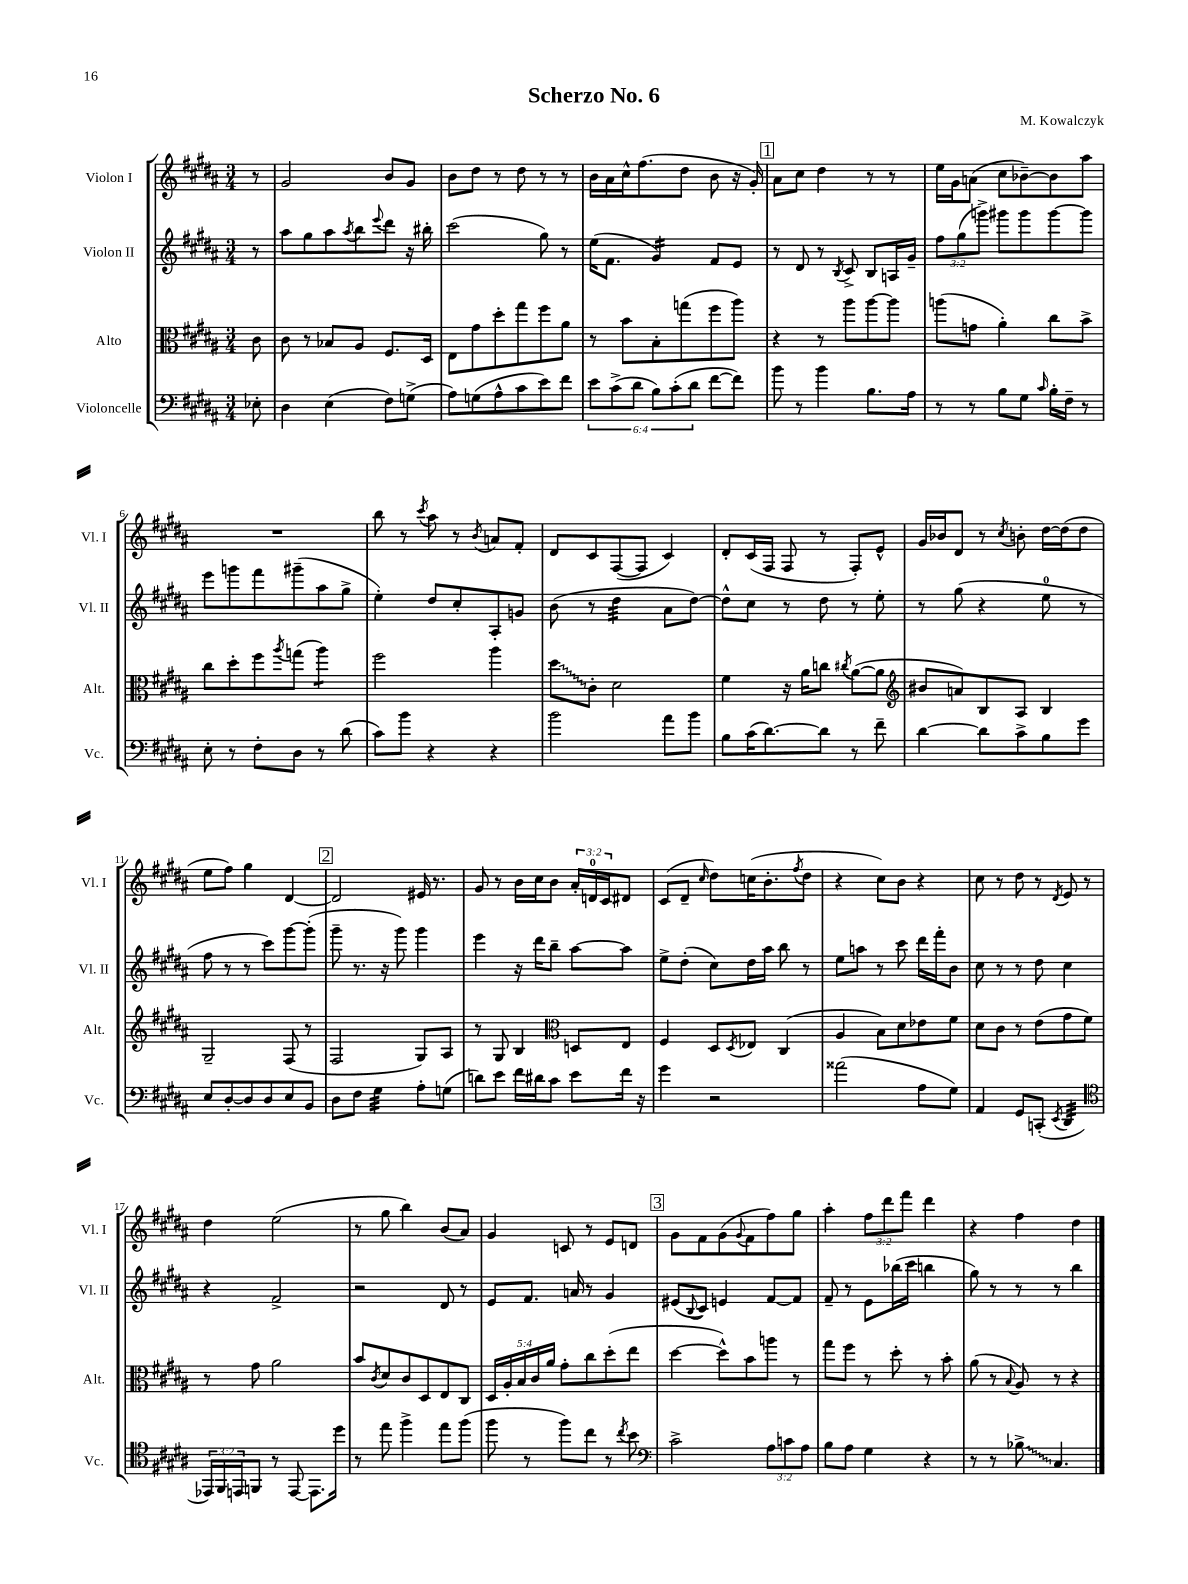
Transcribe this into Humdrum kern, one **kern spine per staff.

**kern	**kern	**kern	**kern
*staff4	*staff3	*staff2	*staff1
*clefF4	*clefC3	*clefG2	*clefG2
*k[f#c#g#d#a#]	*k[f#c#g#d#a#]	*k[f#c#g#d#a#]	*k[f#c#g#d#a#]
*M3/4	*M3/4	*M3/4	*M3/4
8E-'\	8c#\	8r	8r
=	=	=	=
4D#\	8c#\	8aa#\L	2g#/
.	8r	8gg#\	.
(4E\	8B-/L	8aa#\	.
.	.	8qaa#/	.
.	8A#/J	8bb\	.
.	.	8qqeee/	.
8F#\L)	8.F#/L	8ddd#\J	8b/L
(8G^\J	.	16r	8g#/J
.	16D#/Jk	16bb#'\	.
=	=	=	=
8A#\L)	8E\L	(2ccc#\	8b\L
(8G\	8g#\	.	8dd#\J
8A#^^\	8dd#'\	.	8r
8c#\	8gg#\	.	8dd#\
8e\)	8ff#\	8gg#\)	8r
8f#\J	8a#\J	8r	8r
=	=	=	=
12e\L	8r	(16ee\LK	16b\LL
.	.	8.f#\J	16a#\
(12c#^\	.	.	.
.	8b\L	.	16cc#^^\J
12d#\J	.	.	.
.	.	.	(8.ff#\
12B\L)	8B'\	4g#/)	.
(12c#'\	.	.	.
.	(8gg\	.	8dd#\J
12d#\J	.	.	.
[8f#\L	8ff#\	8f#/L	8b\
8f#\]J)	8aa#\J)	8e/J	16r
.	.	.	16g#'/)
=	=	=	=
8b\	4r	8r	8a#\L
8r	.	8d#/	8cc#\J
4b\	8r	8r	4dd#\
.	.	8qB/	.
.	8aa#\L	8c#^/	.
8.B\L	[8aa#\	8B/L	8r
.	8aa#\]J	16A/L	8r
16A#\Jk	.	16g#~/JJ	.
=	=	=	=
8r	(8aa\L	12ff#\L	16ee\LL
.	.	.	16g#\J
.	.	(12gg#\	.
8r	8g\J	.	(8a\J
.	.	12ggg^\J)	.
8B\L	4a#'\)	8ggg#\L	8cc#\L
8G#\J	.	8ggg#\	[8b-~\)
16qqc#/	.	.	.
16B'\LL	8cc#\L	[8ggg#\	8b-\]
16F#~\JJ	.	.	.
8r	8b^\J	8ggg#\]J	8aa#\J
=	=	=	=
8E'\	8cc#\L	8eee\L	2.r
8r	8dd#'\	8ggg\	.
8F#'\L	8ff#\	8fff#\	.
.	8qaa#/	.	.
8D#\J	(8gg\J	(8ggg#~\	.
8r	4aa#\)	8aa#\	.
(8d#\	.	8gg#^\J	.
=	=	=	=
8c#\L)	2ff#\	4ee'\)	8bb\
8b\J	.	.	8r
.	.	.	8qccc#/
4r	.	8dd#/L	8aa#\
.	.	8cc#'/	8r
.	.	.	8qb/
4r	4aa#\	8A#'/	8a/L
.	.	8g/J	8f#'/J
=	=	=	=
2b\	8dd#\L	(8b\	8d#/L
.	8c#'\J	8r	8c#/
.	2d#\	4dd#\	([8F#/
.	.	.	8F#/]J
8a#\L	.	8a#\L	4c#/)
8b\J	.	[8dd#\J)	.
=	=	=	=
8B\L	4f#\	8dd#^^\]L	8d#'/L
(16c#\K	.	8cc#\J	(16c#/L
[8.d#\)	.	.	16F#/JJ
.	16r	8r	8F#/
.	16a#\LK	.	.
8d#\]J	8cc\J	8dd#\	8r
.	8qcc#/	.	.
8r	([8a#\L	8r	8F#'/L)
8f#~\	8a#\]J	8ee'\	8e^^/J
=	=	=	=
*	*clefG2	*	*
[4d#\	8b#/L	8r	16g#/LL
.	.	.	16b-/J
.	8a/)	(8gg#\	8d#/J
8d#\]L	8B/	4r	8r
.	.	.	8qcc#/
8c#^\	8A#/J	.	8b'\
8B\	4B/	8ee\	[16dd#\LL
.	.	.	(16dd#\]J
8g#\J	.	8r	8dd#\J
=	=	=	=
8E/L	2G#~/	8ff#\	8ee\L
[8D#'/	.	8r	8ff#\J)
8D#/]	.	8r	4gg#\
8D#/	.	8ccc#\L)	.
8E/	(8F#/	[8ggg#\	[4d#/
8BB/J	8r	(8ggg#'\]J	.
=	=	=	=
8D#\L	2F#/	8ggg#~\	2d#/]
8F#\J	.	8.r	.
4G#\	.	.	.
.	.	16r	.
.	.	8ggg#\)	.
8A#'\L	8G#/L)	4ggg#\	16e#/
.	.	.	8.r
(8G\J	8A#/J	.	.
=	=	=	=
8d\L)	8r	4eee\	8g#/
8e\J	8G#/	.	8r
16f#\LL	4B/	16r	16b\LL
16d#\J	.	16ddd#\LK	16cc#\J
8c#\J	.	8bb~\J	8b\J
*	*clefC3	*	*
8e\L	8D/L	[8aa#\L	24a#'/LL
.	.	.	24d/
.	.	.	24c#/J
16f#\Jk	8E/J	8aa#\]J	8d#/J
16r	.	.	.
=	=	=	=
4g#\	4F#/	8ee^\L	(8c#/L
.	.	(8dd#'\J	8d#~/J
.	.	.	16qqcc#/
2r	8D#/L	8cc#\L)	8dd#\L)
.	8qD#/	.	.
.	8E-/J	16dd#\L	(16cc\K
.	.	16aa#\JJ	8.b'\
.	(4C#/	8bb\	.
.	.	.	8qff#/
.	.	8r	8dd#\J
=	=	=	=
(2a##\	4A#/	8ee\L	4r
.	.	8aa\J	.
.	8B\L)	8r	8cc#\L)
.	8d#\	8ccc#\	8b\J
8A#\L	8e-\	16ddd#\LL	4r
.	.	16fff#'\J	.
8G#\J)	8f#\J	8b\J	.
=	=	=	=
4AA#/	8d#\L	8cc#\	8cc#\
.	8c#\J	8r	8r
8GG#/L	8r	8r	8dd#\
(8CC'/J	(8e\L	8dd#\	8r
8qEE/	.	.	8qd#/
4DD#/	8g#\	4cc#\	8e/
.	8f#\J)	.	8r
=	=	=	=
*clefC4	*	*	*
24EE-/LL)	8r	4r	4dd#\
24FF#/	.	.	.
24EE/J	.	.	.
8FF/J	8g#\	.	.
8r	2a#\	2f#^/	(2ee\
[8EE/	.	.	.
8.EE\]L	.	.	.
16dd#\Jk	.	.	.
=	=	=	=
8r	8b/L	2r	8r
.	8qc#/	.	.
8ee\	8d#/	.	8gg#\
4ff#^\	8c#/	.	4bb\)
.	8D#/	.	.
8ee\L	8E/	8d#/	(8b/L
(8ff#\J	8C#/J	8r	8a#/J)
=	=	=	=
8ff#\	20D#/LL	8e/L	4g#/
.	20A#'/	.	.
.	20B/	.	.
8r	.	8.f#/J	.
.	20c#/	.	.
.	20a#/JJ	.	.
8ff#\L)	8g#'\L	.	8c/
.	.	16a/	.
8cc#\J	8cc#\	8r	8r
8r	(8dd#'\	4g#/	8e/L
8qcc#/	.	.	.
8b\	8ee\J	.	8d/J
=	=	=	=
*clefF4	*	*	*
2c#^\	[4dd#\	(8e#/L	8g#\L
.	.	8qqB/	.
.	.	8c#/J)	8f#\
.	8dd#^^\]L)	4e/	(8g#\
.	.	.	8qqg#/
.	8b\	.	8f#\
12A#\L	8aa\J	[8f#/L	8ff#\)
12c\	.	.	.
.	8r	8f#/]J	8gg#\J
12A#\J	.	.	.
=	=	=	=
8B\L	8gg#\L	8f#~/	4aa#'\
8A#\J	8ff#\J	8r	.
4G#\	8r	8e\L	12ff#\L
.	.	.	12ddd#\
.	8dd#'\	(16bb-\L	.
.	.	.	12fff#\J
.	.	16ccc#\JJ	.
4r	8r	4bb\	4ddd#\
.	8b'\	.	.
=	=	=	=
8r	(8a#\	8gg#\)	4r
8r	8r	8r	.
.	8qqB/	.	.
8B-^\	8A#/)	8r	4ff#\
4.C#/	8r	8r	.
.	4r	4bb\	4dd#\
==	==	==	==
*-	*-	*-	*-
